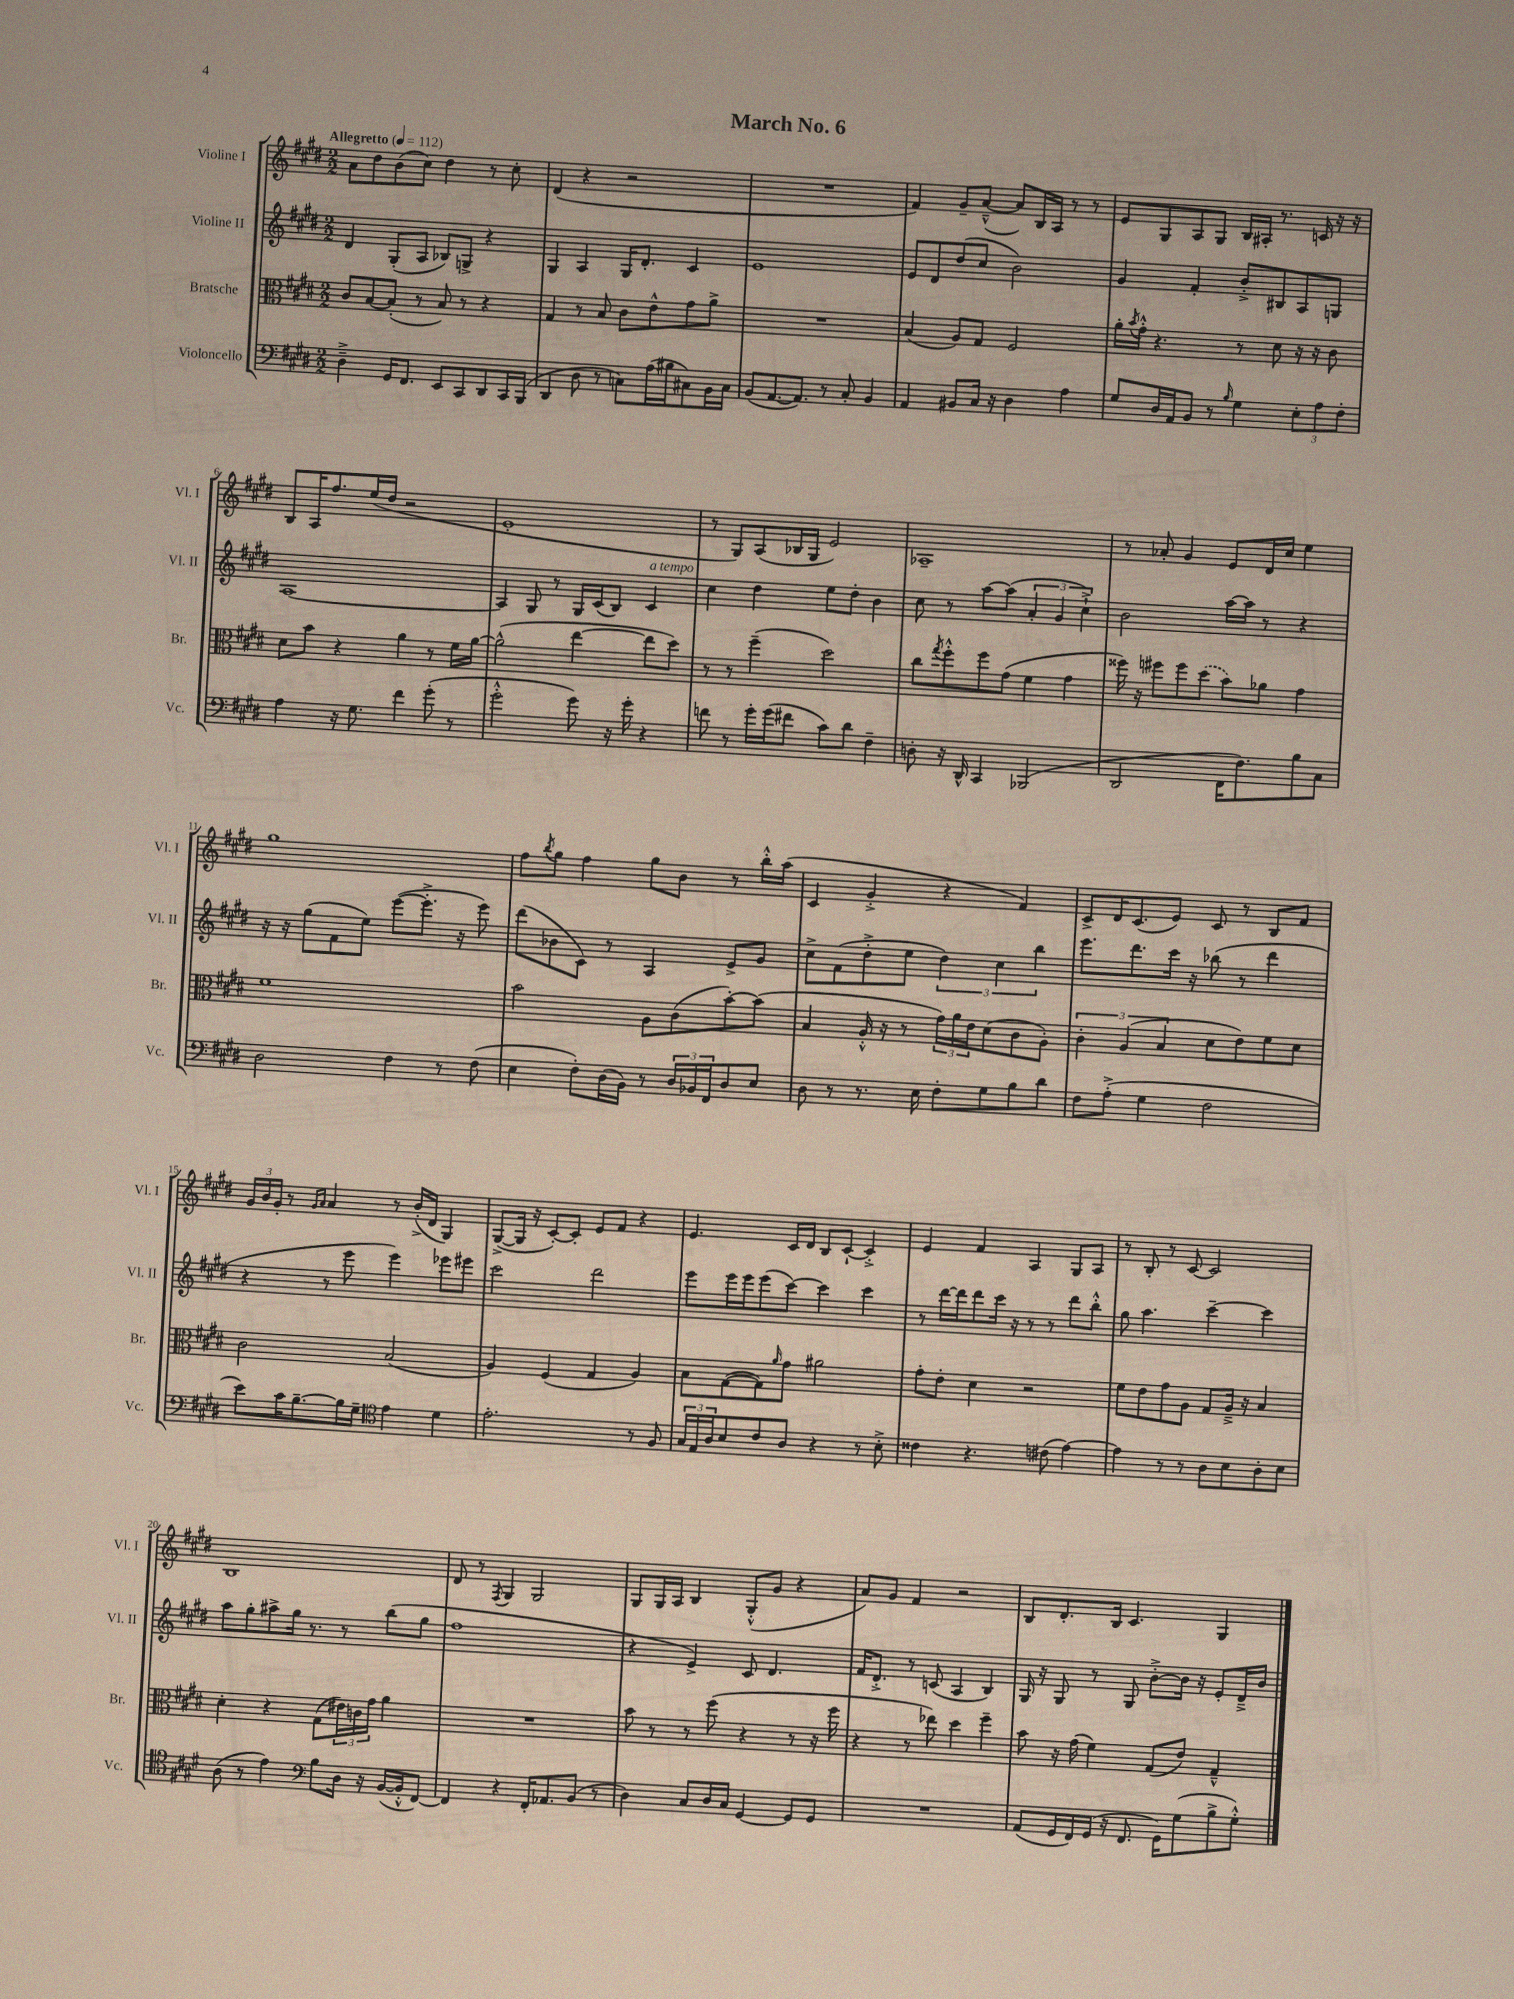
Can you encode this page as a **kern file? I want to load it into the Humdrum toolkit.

**kern	**kern	**kern	**kern
*staff4	*staff3	*staff2	*staff1
*clefF4	*clefC3	*clefG2	*clefG2
*k[f#c#g#d#]	*k[f#c#g#d#]	*k[f#c#g#d#]	*k[f#c#g#d#]
*M2/2	*M2/2	*M2/2	*M2/2
*MM112	*MM112	*MM112	*MM112
4D#~^	8c#	4d#	8a
.	[8B	.	8dd#
16GG#	(8B']	(8G#'	(8b
8.FF#	.	.	.
.	8r	8A	8cc#)
8EE	8B)	8B-)	4dd#
8CC#	8r	8G^	.
8DD#	4r	4r	8r
16CC#	.	.	8cc#'
(16BBB	.	.	.
=	=	=	=
4DD#	4G#	4G#	(4d#
8D#	8r	4A	4r
8r	8B	.	.
8C)	8c#	16G#	2r
.	.	8.d#'	.
(16A	8e^^	.	.
16B#	.	.	.
8C#)	8g#	4c#	.
16BB	8a^	.	.
16C#	.	.	.
=	=	=	=
(8BB	1r	1e	1r
[8.AA	.	.	.
8.AA])	.	.	.
8r	.	.	.
8C#'	.	.	.
4BB	.	.	.
=	=	=	=
4AA	(4B	8e	4f#)
.	.	8d#	.
8BB#	8A)	(8dd#	8g#~
16C#	8G#	8cc#	([8a~^^
16r	.	.	.
4D#	2F#	2b)	8a])
.	.	.	16B
.	.	.	16A
4A	.	.	8r
.	.	.	8r
=	=	=	=
8G#	16a'	4g#	8e
.	8qb	.	.
.	16g#'^^	.	.
16D#	4.r	.	8G#
16AA	.	.	.
8BB	.	4f#'	8A
8r	.	.	8G#
16qqB	.	.	.
4G#	8r	8b'^	16B
.	.	.	16A#'
.	8d#	8B#	8.r
12E'	16r	8A	.
.	16r	.	16c
12A	.	.	.
.	8c#	8G	16r
12F#'	.	.	.
.	.	.	16r
=	=	=	=
4A	8d#	[1A	8B
.	8b	.	16A
.	.	.	8.ff#
16r	4r	.	.
8.G#	.	.	.
.	.	.	(16ee
.	.	.	16dd#
4f#	4a	.	2r
(8g#'	8r	.	.
8r	16f#	.	.
.	[16a	.	.
=	=	=	=
2g#'^^	(2a^^]	4A]	1e'
.	.	8G#	.
.	.	8r	.
8g#)	[4ee	16G#	.
.	.	(16c#	.
16r	.	8B)	.
16g#'	.	.	.
4r	8ee]	4c#	.
.	8dd#)	.	.
=	=	=	=
8f	8r	4cc#	8r
8r	8r	.	8G#)
16g#'	(4ff#~	4dd#	(8A
(16g#	.	.	.
8f#	.	.	16B-
.	.	.	16G#
8c#)	2dd#)	8ee	2e)
8d#	.	8dd#'	.
4F#~	.	4b	.
=	=	=	=
8D'	8cc#	8cc#	1A-~
.	8qgg#	.	.
16r	8ff#'^^	8r	.
16DD#^^	.	.	.
4CC#	8ff#	[8aa	.
.	(8g#	(8aa]	.
(2BBB-	4f#	6a'	.
.	.	6g#	.
.	4g#	.	.
.	.	6cc#`^)	.
=	=	=	=
2DD#	16ff##)	2b	8r
.	16r	.	.
.	8ff#	.	8a-'
.	8ff#	.	4g#
.	(8dd#	.	.
16FF#	8b)	[16aa	8e
8.F#)	.	16aa]	.
.	8a-	8r	16d#
.	.	.	16cc#
8B	4g#	4r	4ee
8C#	.	.	.
=	=	=	=
2D#	1f#	16r	1gg#
.	.	16r	.
.	.	(8gg#	.
.	.	8f#	.
.	.	8ee)	.
4F#	.	([8eee	.
.	.	8.eee'^]	.
8r	.	.	.
.	.	16r	.
(8F#	.	8eee)	.
=	=	=	=
4E	2b	(8ddd#	8ff#
.	.	.	8qbb
.	.	8b-	8gg#
8F#')	.	8c#)	4ff#
(16D#	.	8r	.
16BB)	.	.	.
8r	8A	4A	8gg#
24D#	(8c#	.	8b
24BB-	.	.	.
24FF#	.	.	.
8D#	[8b')	8e^	8r
8E	(8b]	8g#	16bb'^^
.	.	.	(16aa
=	=	=	=
8D#	4B	8cc#^	4c#
8r	.	(8f#	.
8.r	16A'^^	8dd#'^	4g#'^
.	16r	.	.
.	8r	8ee	.
16E	.	.	.
8F#'	24g#)	6dd#)	4r
.	24a	.	.
.	24e	.	.
8G#	(8d#	.	.
.	.	6cc#	.
8B	8c#	.	4f#)
.	.	6bb	.
8d#	8A')	.	.
=	=	=	=
8F#	6c#'	8.eee	8c#^
(8A'^	.	.	16d#
.	(6A	.	.
.	.	8.ddd#	(8.c#
4G#	.	.	.
.	6B	.	.
.	.	16ccc#	8e)
.	.	16r	.
2F#	8d#	(8bb-	8c#
.	8e)	8r	8r
.	8f#	4ddd#	8B
.	8d#	.	8f#
=	=	=	=
8e)	2c#	4r	24g#
.	.	.	24b
.	.	.	24g#'
16c#	.	.	8r
[8.B~	.	.	.
.	.	.	16qqg#
.	.	.	16qqa
.	.	8r	4a
16B]	.	8eee	.
16G#~	.	.	.
*clefC4	*	*	*
4e	(2B	4eee)	8r
.	.	.	(16b'^
.	.	.	16d#
4d#	.	8eee-	4G#)
.	.	8eee#	.
=	=	=	=
2.e'	4A)	2ccc#	([8G#^
.	.	.	16G#]
.	.	.	16r
.	(4F#	.	[8c#')
.	.	.	8c#']
.	4G#	2ddd#	8e
.	.	.	8f#
8r	4A)	.	4r
8F#	.	.	.
=	=	=	=
24G#	8B	8eee	4.e
24E	.	.	.
24A	.	.	.
8B	([8G#	16eee	.
.	.	16eee	.
8c#	8G#])	(8eee	.
.	16qqa	.	.
8A	8g#	[8ccc#)	16c#
.	.	.	16d#
4r	2a#	4ccc#]	8B
.	.	.	[8c#`
8r	.	4ccc#	4c#'^]
8B'^	.	.	.
=	=	=	=
4c##	8g#'	8r	4e
.	8e'	[16ddd#	.
.	.	16ddd#]	.
4.r	4d#	8ddd#	4f#
.	.	16ccc#	.
.	.	16r	.
.	2r	8r	4A
(8c#	.	8r	.
[4e)	.	8ddd#	8G#
.	.	8bb'^^	8A
=	=	=	=
4e]	8f#	8gg#	8r
.	8e	4.aa	8B'
8r	8g#	.	8r
8r	8A	.	[8c#
8A	8G#	[4ccc#~	2c#]
8B	16A~^	.	.
.	16r	.	.
8A'	4B	4ccc#]	.
8B	.	.	.
=	=	=	=
(8A	4d#'	8aa	1B
8r	.	8gg#'	.
4e)	4r	8aa#^	.
.	.	16gg#	.
.	.	8.r	.
*clefF4	*	*	*
8B	(8G#	.	.
16D#	24e#)	8r	.
.	24c	.	.
16r	.	.	.
.	24g#	.	.
([16BB	4a	(8bb	.
16BB'^^]	.	.	.
[8FF#)	.	8gg#	.
=	=	=	=
4FF#]	1r	1ff#	8d#
.	.	.	8r
.	.	.	8qF#
4r	.	.	4G#
16FF#'	.	.	2G#
8.AA-	.	.	.
(8BB	.	.	.
8r	.	.	.
=	=	=	=
4D#)	8b	4r	8G#
.	8r	.	16G#
.	.	.	16A
8C#	8r	4e^)	4B
16D#	(8ff#	.	.
16C#	.	.	.
[4GG#	4r	8c#	(8G#'^^
.	.	4.d#	8g#
8GG#]	8r	.	4r
8GG#	16r	.	.
.	16ff#	.	.
=	=	=	=
1r	4r	16f#	8a)
.	.	8.d#'^	.
.	.	.	8g#
.	8r	8r	4f#
.	8ee-)	(8c	.
.	4dd#	4A	2r
.	4ff#~	4B)	.
=	=	=	=
(8AA	8b	16G#	8B
.	.	16r	.
16GG#	16r	8G#	8.d#'
16FF#)	(16g#	.	.
(16GG#	4f#)	8r	.
16r	.	.	16B
8.FF#	.	8G#	4.c#
.	(8G#	[8b'^	.
16GG#)	.	.	.
(8G#	8e)	16b]	.
.	.	16r	.
8B^	4G#~^^	8e'	4G#
8G#'^^)	.	16d#~^	.
.	.	16b	.
==	==	==	==
*-	*-	*-	*-
